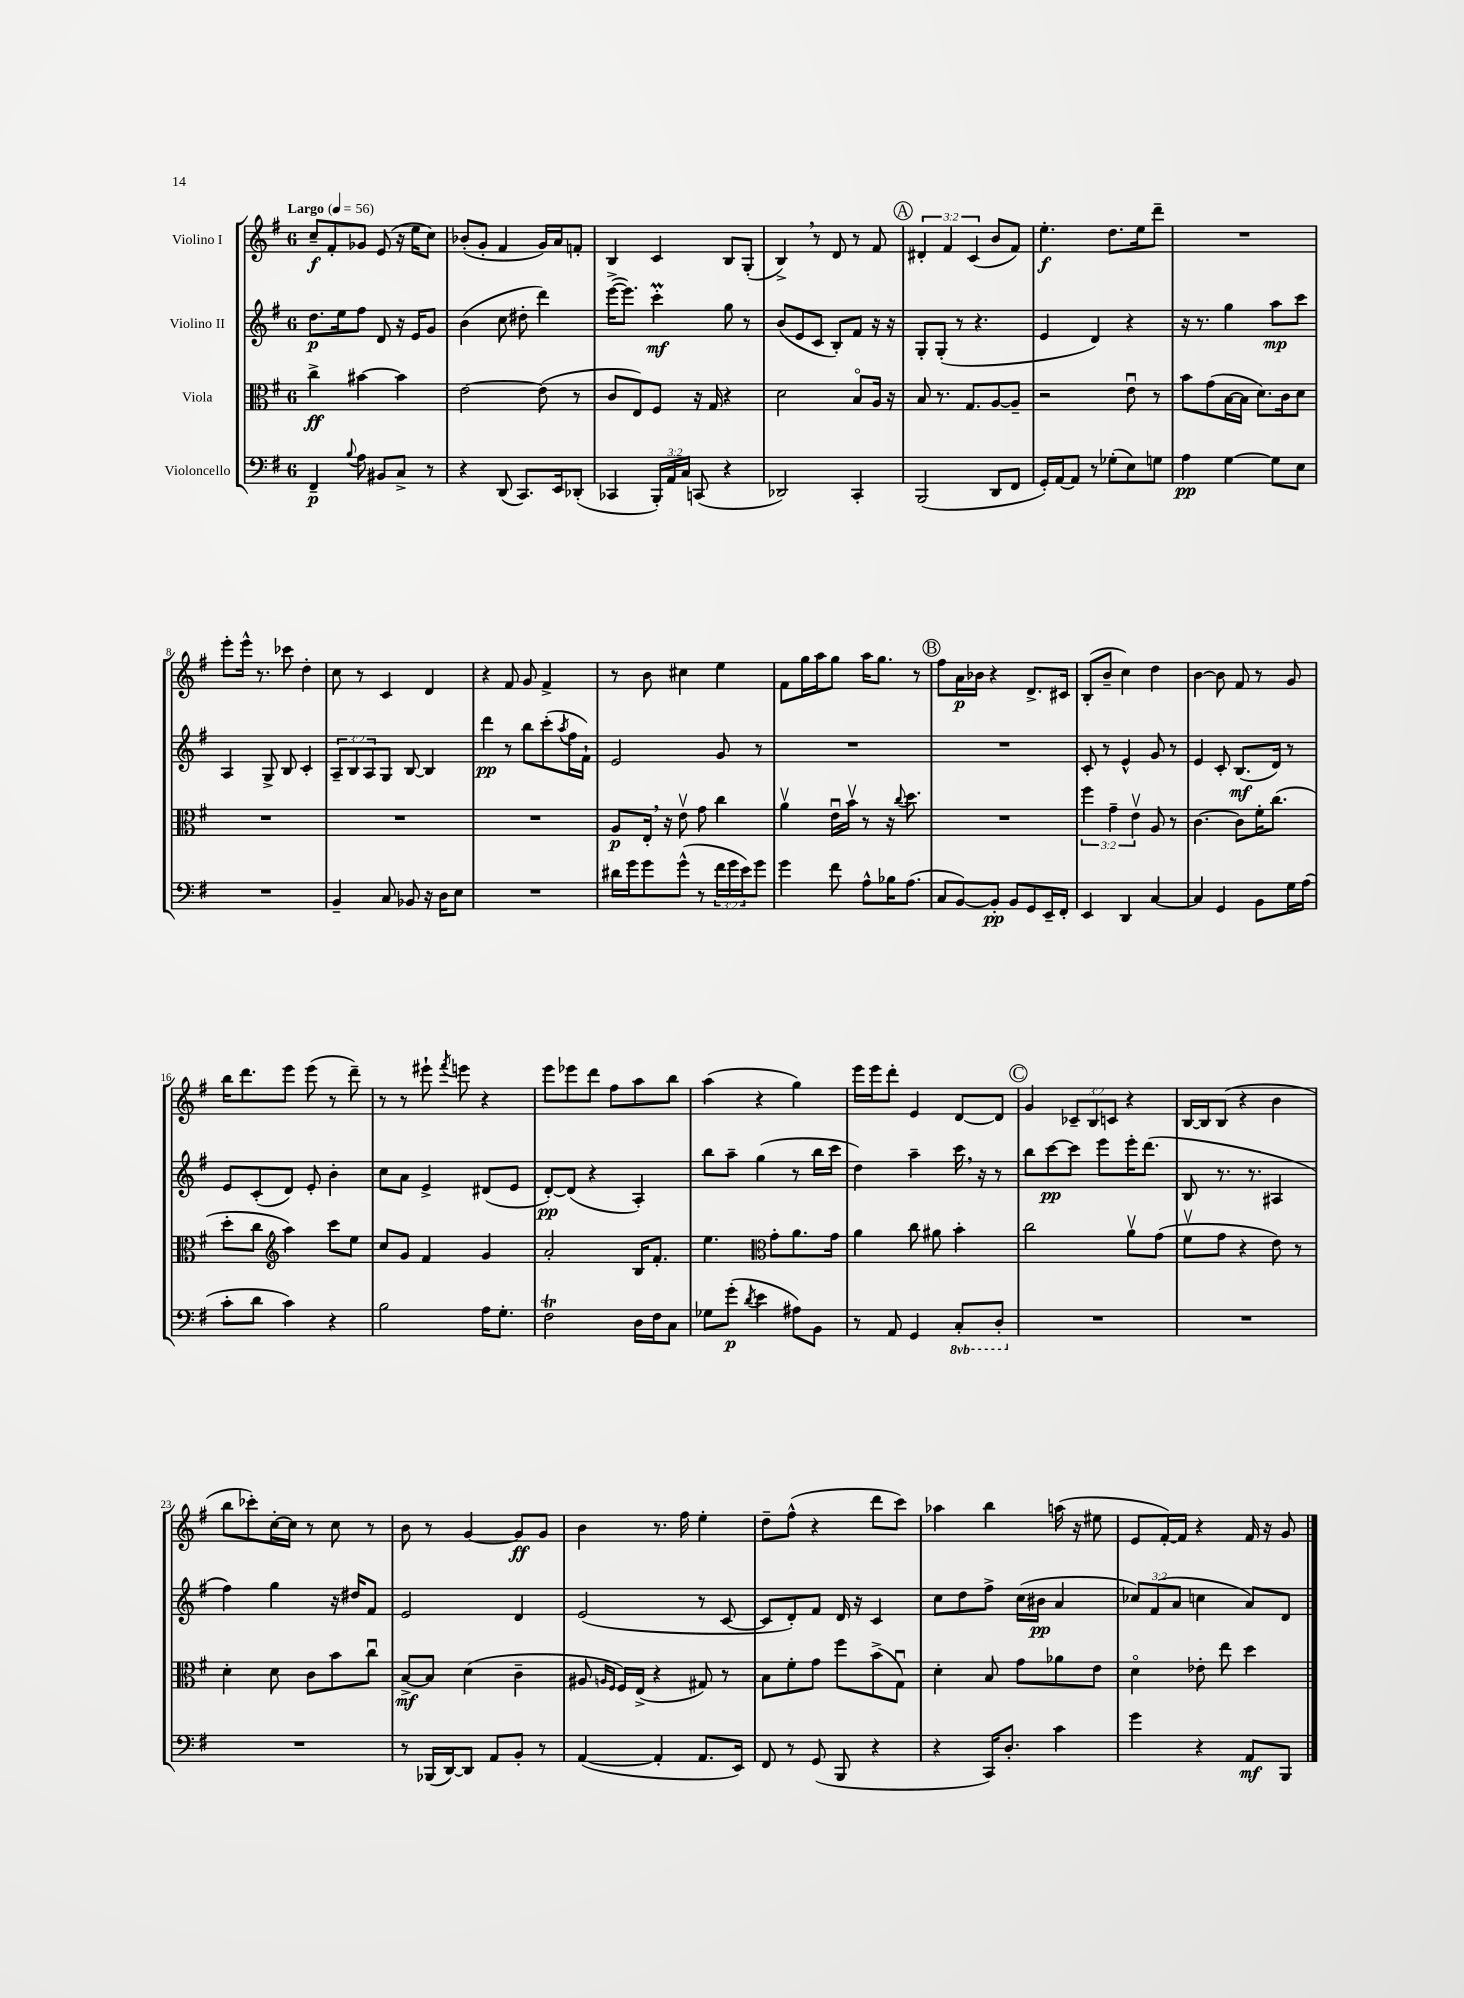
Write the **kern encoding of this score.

**kern	**dynam	**kern	**dynam	**kern	**dynam	**kern	**dynam
*part4	*part4	*part3	*part3	*part2	*part2	*part1	*part1
*staff4	*staff4	*staff3	*staff3	*staff2	*staff2	*staff1	*staff1
*I"Violoncello	*	*I"Viola	*	*I"Violino II	*	*I"Violino I	*
*clefF4	*	*clefC3	*	*clefG2	*	*clefG2	*
*k[f#]	*	*k[f#]	*	*k[f#]	*	*k[f#]	*
*M6/8	*	*M6/8	*	*M6/8	*	*M6/8	*
*MM56	*	*MM56	*	*MM56	*	*MM56	*
=1	=1	=1	=1	=1	=1	=1	=1
!	!	!	!	!	!	!LO:TX:a:B:t=Largo	!
4FF#~/	p	4cc^\	ff	8.dd\L	p	8cc~/L	f
.	.	.	.	.	.	8f#'/	.
.	.	.	.	16ee\k	.	.	.
8qqB/	.	.	.	.	.	.	.
8A\	.	[4b#X\	.	8ff#\J	.	8g-X/J	.
8BB#X/L	.	.	.	8d/	.	(8e/	.
8C^/J	.	4b#\]	.	16r	.	16r	.
.	.	.	.	16e/KL	.	16ee\KL	.
8r	.	.	.	8g/J	.	8cc\J)	.
=2	=2	=2	=2	=2	=2	=2	=2
4r	.	[2e\	.	(4b\	.	(8b-X'/L	.
.	.	.	.	.	.	8g'/J	.
(8DD/	.	.	.	8cc\	.	4f#/	.
8.CC/L)	.	.	.	8dd#X'\	.	.	.
.	.	(8e\]	.	4ddd\)	.	16g/LL)	.
16EE/k	.	.	.	.	.	16a/J	.
(8DD-X'/J	.	8r	.	.	.	8fn'/J	.
=3	=3	=3	=3	=3	=3	=3	=3
4CC-X/	.	8c/L	.	([16eee^\KL	.	4B/	.
.	.	.	.	8.eee\J])	.	.	.
.	.	8E/)	.	.	.	.	.
24BBB'/LL)	.	8F#/J	.	4cccM'\	mf	4c/	.
24AA/	.	.	.	.	.	.	.
24C/JJ	.	.	.	.	.	.	.
(8CCn/	.	16r	.	.	.	.	.
.	.	16G/	.	.	.	.	.
4r	.	4r	.	8gg\	.	8B/L	.
.	.	.	.	8r	.	(8G'/J	.
=4	=4	=4	=4	=4	=4	=4	=4
2DD-X/)	.	2d\	.	(8b/L	.	4B^,/)	.
.	.	.	.	8e/	.	.	.
.	.	.	.	8c/J	.	8r	.
.	.	.	.	8B'/L)	.	8d/	.
4CC'/	.	8B/L	.	8f#/J	.	8r	.
.	.	16A/Jk	.	16r	.	8f#/	.
.	.	16r	.	16r	.	.	.
!!LO:REH:place=s1:t=A
=5	=5	=5	=5	=5	=5	=5	=5
(2BBB/	.	8B/	.	8G'/L	.	6d#X'/	.
.	.	8.r	.	(8G'/J	.	.	.
.	.	.	.	.	.	6f#/	.
.	.	.	.	8r	.	.	.
.	.	8.G/L	.	.	.	.	.
.	.	.	.	.	.	(6c/	.
.	.	.	.	4.r	.	.	.
8DD/L	.	[8A/	.	.	.	8b/L	.
8FF#/J	.	8A~/J]	.	.	.	8f#/J)	.
=6	=6	=6	=6	=6	=6	=6	=6
16GG'/LL)	.	2r	.	4e/	.	4.ee'\	f
[16AA/J	.	.	.	.	.	.	.
8AA/J]	.	.	.	.	.	.	.
8r	.	.	.	4d/)	.	.	.
(8G-X'\L	.	.	.	.	.	8.dd\L	.
8E\)	.	8eu\	.	4r	.	.	.
.	.	.	.	.	.	16ee\k	.
8Gn\J	.	8r	.	.	.	8ddd~\J	.
=7	=7	=7	=7	=7	=7	=7	=7
4A\	pp	8b\L	.	16r	.	2.r	.
.	.	.	.	8.r	.	.	.
.	.	(8g\	.	.	.	.	.
[4G\	.	[16B\L	.	4gg\	.	.	.
.	.	16B\JJ]	.	.	.	.	.
.	.	8.d\L)	.	.	.	.	.
8G\L]	.	.	.	8aa\L	mp	.	.
.	.	16c\k	.	.	.	.	.
8E\J	.	8d\J	.	8ccc\J	.	.	.
!!LO:LB:g=z
=8	=8	=8	=8	=8	=8	=8	=8
2.r	.	2.r	.	4A/	.	8eee'\L	.
.	.	.	.	.	.	16eee^^\Jk	.
.	.	.	.	.	.	8.r	.
.	.	.	.	8G^/	.	.	.
.	.	.	.	8B/	.	8ccc-X\	.
.	.	.	.	4c'/	.	4dd'\	.
=9	=9	=9	=9	=9	=9	=9	=9
4BB~/	.	2.r	.	12A~/L	.	8cc\	.
.	.	.	.	12B/	.	.	.
.	.	.	.	.	.	8r	.
.	.	.	.	12A/	.	.	.
8C/	.	.	.	8G/J	.	4c/	.
8BB-X/	.	.	.	[8B/	.	.	.
16r	.	.	.	4B/]	.	4d/	.
16D\KL	.	.	.	.	.	.	.
8E\J	.	.	.	.	.	.	.
=10	=10	=10	=10	=10	=10	=10	=10
2.r	.	2.r	.	4ddd\	pp	4r	.
.	.	.	.	8r	.	8f#/	.
.	.	.	.	8bb\L	.	8g/	.
.	.	.	.	(8ccc'\	.	4f#^/	.
.	.	.	.	8qaa/	.	.	.
.	.	.	.	16ff#\L	.	.	.
.	.	.	.	16f#`\JJ)	.	.	.
=11	=11	=11	=11	=11	=11	=11	=11
16d#X\LL	.	8A/L	p	2e/	.	8r	.
16g\J	.	.	.	.	.	.	.
8g\	.	16E',/Jk	.	.	.	8b\	.
.	.	16r	.	.	.	.	.
(8g^^\J	.	8ev\	.	.	.	4cc#X\	.
8r	.	8g\	.	.	.	.	.
24f#\LL	.	4cc\	.	8g/	.	4ee\	.
24g\	.	.	.	.	.	.	.
24e\J)	.	.	.	.	.	.	.
8g\J	.	.	.	8r	.	.	.
=12	=12	=12	=12	=12	=12	=12	=12
4g\	.	4av\	.	2.r	.	8f#\L	.
.	.	.	.	.	.	16gg\L	.
.	.	.	.	.	.	16aa\J	.
8f#\	.	16eu\LL	.	.	.	8gg\J	.
.	.	16bv\JJ	.	.	.	.	.
8A^^\L	.	8r	.	.	.	16aa\KL	.
.	.	.	.	.	.	8.gg\J	.
16B-X\K	.	16r	.	.	.	.	.
.	.	8qqcc/	.	.	.	.	.
(8.A\J	.	8.dd\	.	.	.	.	.
.	.	.	.	.	.	8r	.
!!LO:REH:place=s1:t=B
=13	=13	=13	=13	=13	=13	=13	=13
8C/L	.	2.r	.	2.r	.	8ff#\L	.
[8BB/)	.	.	.	.	.	16a\L	p
.	.	.	.	.	.	16b-X\JJ	.
8BB'/J]	pp	.	.	.	.	4r	.
8BB/L	.	.	.	.	.	.	.
8GG/	.	.	.	.	.	8.d^/L	.
16EE~/L	.	.	.	.	.	.	.
16FF#'/JJ	.	.	.	.	.	16c#X/Jk	.
=14	=14	=14	=14	=14	=14	=14	=14
4EE/	.	6ff#\	.	8c'/	.	(8B'/L	.
.	.	.	.	8r	.	8b~/J	.
.	.	6g~\	.	.	.	.	.
4DD/	.	.	.	4e^^/	.	4cc\)	.
.	.	6ev\	.	.	.	.	.
[4C/	.	8A/	.	8g/	.	4dd\	.
.	.	8r	.	8r	.	.	.
=15	=15	=15	=15	=15	=15	=15	=15
4C/]	.	[4.c\	.	4e/	.	[4b\	.
4GG/	.	.	.	8c'/	.	8b\]	.
.	.	8c\L]	.	(8.B/L	mf	8f#/	.
8BB\L	.	16f#'\K	.	.	.	8r	.
.	.	(8.cc\J	.	16d/Jk)	.	.	.
16G\L	.	.	.	8r	.	8g/	.
(16A\JJ	.	.	.	.	.	.	.
!!LO:LB:g=z
=16	=16	=16	=16	=16	=16	=16	=16
8c'\L	.	8dd'\L	.	8e/L	.	16bb\KL	.
.	.	.	.	.	.	8.ddd\	.
8d\J	.	8cc\J	.	(8c'/	.	.	.
*	*	*clefG2	*	*	*	*	*
4c\)	.	4aa\)	.	8d/J)	.	8eee\J	.
.	.	.	.	8e'/	.	(8eee\	.
4r	.	8ccc\L	.	4b'\	.	8r	.
.	.	8ee\J	.	.	.	8ddd~\)	.
=17	=17	=17	=17	=17	=17	=17	=17
2B\	.	8cc/L	.	8cc\L	.	8r	.
.	.	8g/J	.	8a\J	.	8r	.
.	.	4f#/	.	4e^/	.	8eee#X`\	.
.	.	.	.	.	.	8qfff#/	.
.	.	.	.	.	.	8eeen\	.
16A\KL	.	4g/	.	(8d#X/L	.	4r	.
8.G'\J	.	.	.	.	.	.	.
.	.	.	.	8e/J	.	.	.
=18	=18	=18	=18	=18	=18	=18	=18
2F#t\	.	2a'/	.	[8d'/L)	pp	8eee\L	.
.	.	.	.	(8d/J]	.	8eee-X\	.
.	.	.	.	4r	.	8ddd\J	.
.	.	.	.	.	.	8ff#\L	.
16D\LL	.	16B/KL	.	4A'/)	.	8aa\	.
16F#\J	.	8.f#'/J	.	.	.	.	.
8C\J	.	.	.	.	.	8bb\J	.
=19	=19	=19	=19	=19	=19	=19	=19
8G-X\L	.	4.ee\	.	8bb\L	.	(4aa\	.
(8g'\J	p	.	.	8aa~\J	.	.	.
8qd/	.	.	.	.	.	.	.
4e\	.	.	.	(4gg\	.	4r	.
*	*	*clefC3	*	*	*	*	*
.	.	8g'\L	.	.	.	.	.
8A#X\L)	.	8.a\	.	8r	.	4gg\)	.
8BB\J	.	.	.	16bb\LL	.	.	.
.	.	16g\Jk	.	16ccc\JJ	.	.	.
=20	=20	=20	=20	=20	=20	=20	=20
8r	.	4a\	.	4dd\)	.	16eee\LL	.
.	.	.	.	.	.	16eee\J	.
8AA/	.	.	.	.	.	8ddd'\J	.
4GG/	.	8cc\	.	4aa~\	.	4e/	.
.	.	8a#X\	.	.	.	.	.
*8ba	*	*	*	*	*	*	*
8CC'/L	.	4b'\	.	16ccc,\	.	[8d/L	.
.	.	.	.	16r	.	.	.
8DD'/J	.	.	.	8r	.	8d/J]	.
!!LO:REH:place=s1:t=C
=21	=21	=21	=21	=21	=21	=21	=21
*X8ba	*	*	*	*	*	*	*
2.r	.	2cc\	.	8bb\L	.	4g/	.
.	.	.	.	[8ccc\	pp	.	.
.	.	.	.	8ccc\J]	.	12c-X~/L	.
.	.	.	.	.	.	12B/	.
.	.	.	.	8eee\L	.	.	.
.	.	.	.	.	.	12cn/J	.
.	.	8av\L	.	16eee'\K	.	4r	.
.	.	.	.	(8.ddd\J	.	.	.
.	.	(8g\J	.	.	.	.	.
=22	=22	=22	=22	=22	=22	=22	=22
2.r	.	8f#v\L	.	8B/	.	[16B/LL	.
.	.	.	.	.	.	16B/J]	.
.	.	8g\J	.	8.r	.	(8B/J	.
.	.	4r	.	.	.	4r	.
.	.	.	.	8.r	.	.	.
.	.	8e\)	.	4A#X/	.	4b\	.
.	.	8r	.	.	.	.	.
!!LO:LB:g=z
=23	=23	=23	=23	=23	=23	=23	=23
2.r	.	4d'\	.	4ff#\)	.	8bb\L	.
.	.	.	.	.	.	8ccc-X'\)	.
.	.	8d\	.	4gg\	.	[16cc'\L	.
.	.	.	.	.	.	16cc\JJ]	.
.	.	8c\L	.	.	.	8r	.
.	.	8b\	.	16r	.	8cc\	.
.	.	.	.	16dd#X/KL	.	.	.
.	.	8ccu\J	.	8f#/J	.	8r	.
=24	=24	=24	=24	=24	=24	=24	=24
8r	.	[8B^/L	mf	2e/	.	8b\	.
(16BBB-X/LL	.	8B/J]	.	.	.	8r	.
[16DD/J)	.	.	.	.	.	.	.
8DD/J]	.	(4d\	.	.	.	[4g/	.
8AA/L	.	.	.	.	.	.	.
8BB'/J	.	4c~\	.	4d/	.	8g/L]	ff
8r	.	.	.	.	.	8g/J	.
=25	=25	=25	=25	=25	=25	=25	=25
([4AA/	.	8A#X/	.	(2e/	.	4b\	.
.	.	16qqAn/LL	.	.	.	.	.
.	.	16qqF#/JJ	.	.	.	.	.
.	.	16F#/LL)	.	.	.	.	.
.	.	(16E^/JJ	.	.	.	.	.
4AA'/]	.	4r	.	.	.	8.r	.
.	.	.	.	.	.	16ff#\	.
8.AA/L	.	8G#X/)	.	8r	.	4ee'\	.
.	.	8r	.	[8c/	.	.	.
16EE/Jk)	.	.	.	.	.	.	.
=26	=26	=26	=26	=26	=26	=26	=26
8FF#/	.	8B\L	.	8c/L]	.	8dd~\L	.
8r	.	8f#'\	.	8d'/)	.	(8ff#^^\J	.
(8GG/	.	8g\J	.	8f#/J	.	4r	.
8BBB/	.	8ff#\L	.	16d/	.	.	.
.	.	.	.	16r	.	.	.
4r	.	(8b^\	.	4c/	.	8ddd\L	.
.	.	8Gu\J)	.	.	.	8ccc\J)	.
=27	=27	=27	=27	=27	=27	=27	=27
4r	.	4d'\	.	8cc\L	.	4aa-X\	.
.	.	.	.	8dd\	.	.	.
16CC/KL)	.	8B/	.	8ff#^\J	.	4bb\	.
8.D'/J	.	.	.	.	.	.	.
.	.	8g\L	.	(16cc\LL	.	.	.
.	.	.	.	16b#X\JJ	pp	.	.
4c\	.	8a-X\	.	4a/	.	(16aan\	.
.	.	.	.	.	.	16r	.
.	.	8e\J	.	.	.	8ee#X\	.
=28	=28	=28	=28	=28	=28	=28	=28
4g\	.	4d\	.	12cc-X/L)	.	8e/L	.
.	.	.	.	(12f#/	.	.	.
.	.	.	.	.	.	[16f#'/L)	.
.	.	.	.	12a/J	.	.	.
.	.	.	.	.	.	16f#/JJ]	.
4r	.	8e-X'\	.	4ccn\	.	4r	.
.	.	8ee\	.	.	.	.	.
8AA/L	mf	4dd\	.	8a/L)	.	16f#/	.
.	.	.	.	.	.	16r	.
8BBB/J	.	.	.	8d/J	.	8g/	.
==	==	==	==	==	==	==	==
*-	*-	*-	*-	*-	*-	*-	*-
